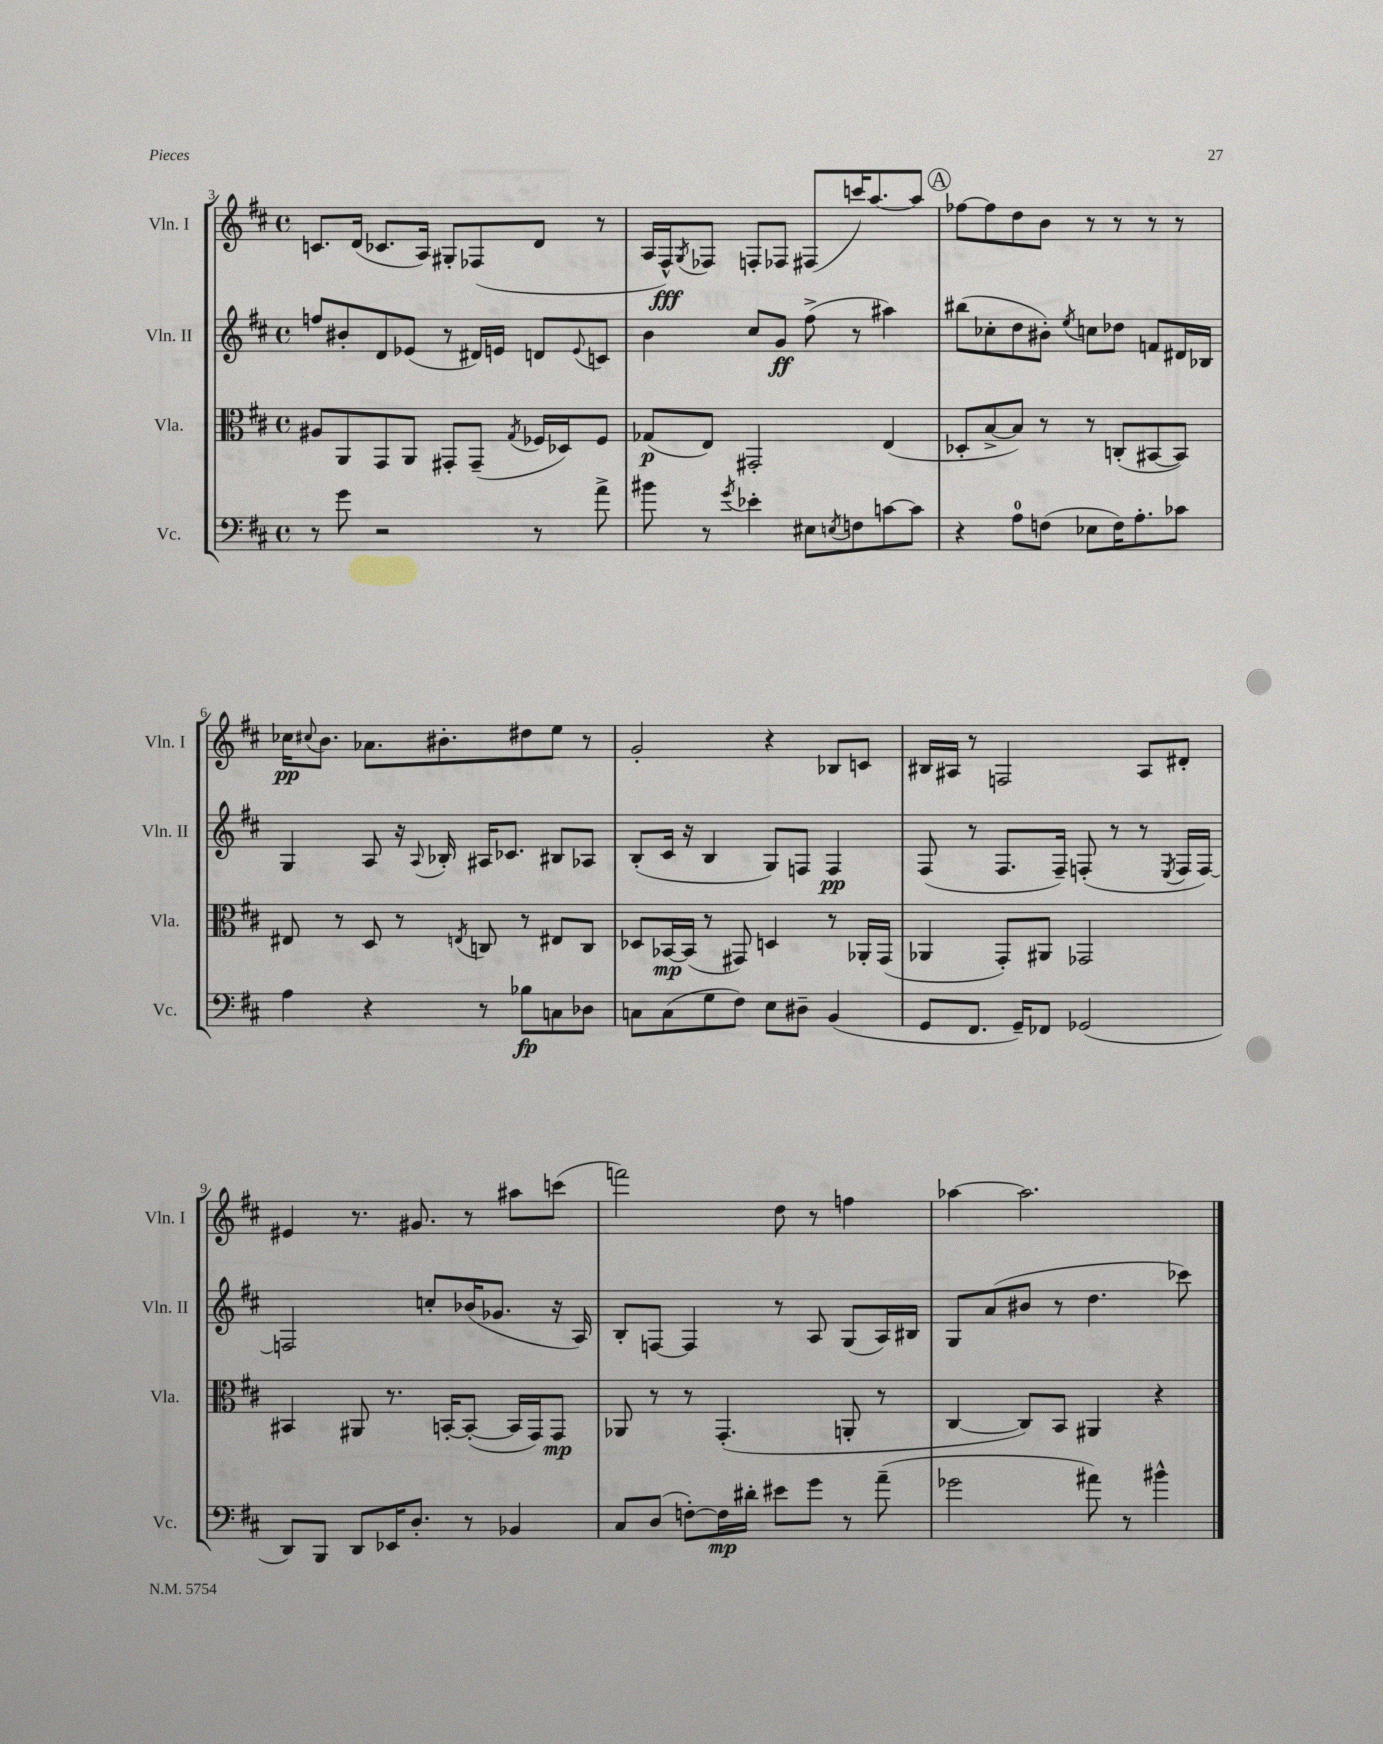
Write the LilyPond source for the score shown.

<<
\new StaffGroup <<
\new Staff = "s0" \with { instrumentName = "Vln. I" shortInstrumentName = "Vln. I" } {
    \clef treble \key d \major \defaultTimeSignature \time 4/4
    c'8. d'16( ces'8. a16) gis8-. fes8( d'8 r8 |
    a16 fis16-^\fff) \acciaccatura { g8 } fes8 f8-. fes8 fis8( c'''16) a''8.~ a''8 |
    \mark \markup { \circle "A" } fes''8~ fes''8 d''8 b'8 r8 r8 r8 r8 |
    ces''16\pp \appoggiatura { cis''8 } b'8. aes'8. bis'8.-. dis''8 e''8 r8 |
    g'2-. r4 bes8 c'8 |
    bis16 ais16 r8 f2 ais8 dis'8-. |
    eis'4 r8. gis'8. r8 ais''8 c'''8( |
    f'''2) d''8 r8 f''4 |
    aes''4~ aes''2. \bar "|." |
}
\new Staff = "s1" \with { instrumentName = "Vln. II" shortInstrumentName = "Vln. II" } {
    \clef treble \key d \major \defaultTimeSignature \time 4/4
    f''8 bis'8-. d'8 ees'8( r8 dis'16) e'16 d'8 \appoggiatura { e'8 } c'8 |
    b'4 cis''8 g'8\ff fis''8->( r8 ais''4) |
    \mark \markup { \circle "A" } bis''8( ces''8-. d''8 bis'8-.) \acciaccatura { e''8 } c''8 des''8 f'8 dis'16 bes16 |
    g4 a8 r16 \appoggiatura { a8 } bes16-. ais16 ces'8. bis8 aes8 |
    b8-.( cis'16 r16 b4 g8) f8 f4\pp |
    fis8( r8 fis8. fis16--) f8-.( r8 r8 \acciaccatura { e8 } f16 f16~) |
    f2 c''8-. bes'16( ges'8. r16 a16) |
    b8-. f8~ f4 r8 a8 g8( a16) bis16 |
    g8 a'8( bis'8 r8 d''4. ces'''8) \bar "|." |
}
\new Staff = "s2" \with { instrumentName = "Vla." shortInstrumentName = "Vla." } {
    \clef alto \key d \major \defaultTimeSignature \time 4/4
    ais8 a,8 g,8 a,8 gis,8-. gis,8--( \acciaccatura { g8 } fes16 des16) fes8 |
    ges8\p( e8) gis,2-. e4( |
    \mark \markup { \circle "A" } des8-. b8~-> b8) r8 r8 c8-.( bis,8~ bis,8) |
    eis8 r8 d8 r8 \acciaccatura { e8 } c8 r8 eis8 c8 |
    des8 bes,16~\mp bes,16( r8 gis,8) d4 r8 aes,16-. gis,16( |
    aes,4 g,8-.) ais,8 ges,2 |
    bis,4 ais,8 r8. b,16~-. b,8~-.( b,16 g,16) g,8\mp |
    aes,8 r8 r8 g,4.-.( a,8-. r8 |
    cis4~ cis8) b,8 ais,4 r4 \bar "|." |
}
\new Staff = "s3" \with { instrumentName = "Vc." shortInstrumentName = "Vc." } {
    \clef bass \key d \major \defaultTimeSignature \time 4/4
    r8 g'8 r2 r8 a'8-> |
    bis'8 r8 \acciaccatura { g'8 } ees'4-. eis8 \acciaccatura { e8 } f8 c'8~ c'8 |
    \mark \markup { \circle "A" } r4 a8-0 f8( ees8 f16) a8.-. ces'8 |
    a4 r4 r8 bes8\fp c8 des8 |
    c8 c8( g8 fis8) e8 dis8-- b,4( |
    g,8 fis,8. g,16--) fes,8 ges,2( |
    d,8) b,,8 d,8 ees,16 d8.-. r8 bes,4 |
    cis8 d8( f8~-.) f16\mp dis'16-. eis'8 g'8 r8 a'8--( |
    ges'2 ais'8) r8 bis'4-^ \bar "|." |
}
>>
>>
\layout { \context { \Score currentBarNumber = #3 } }
